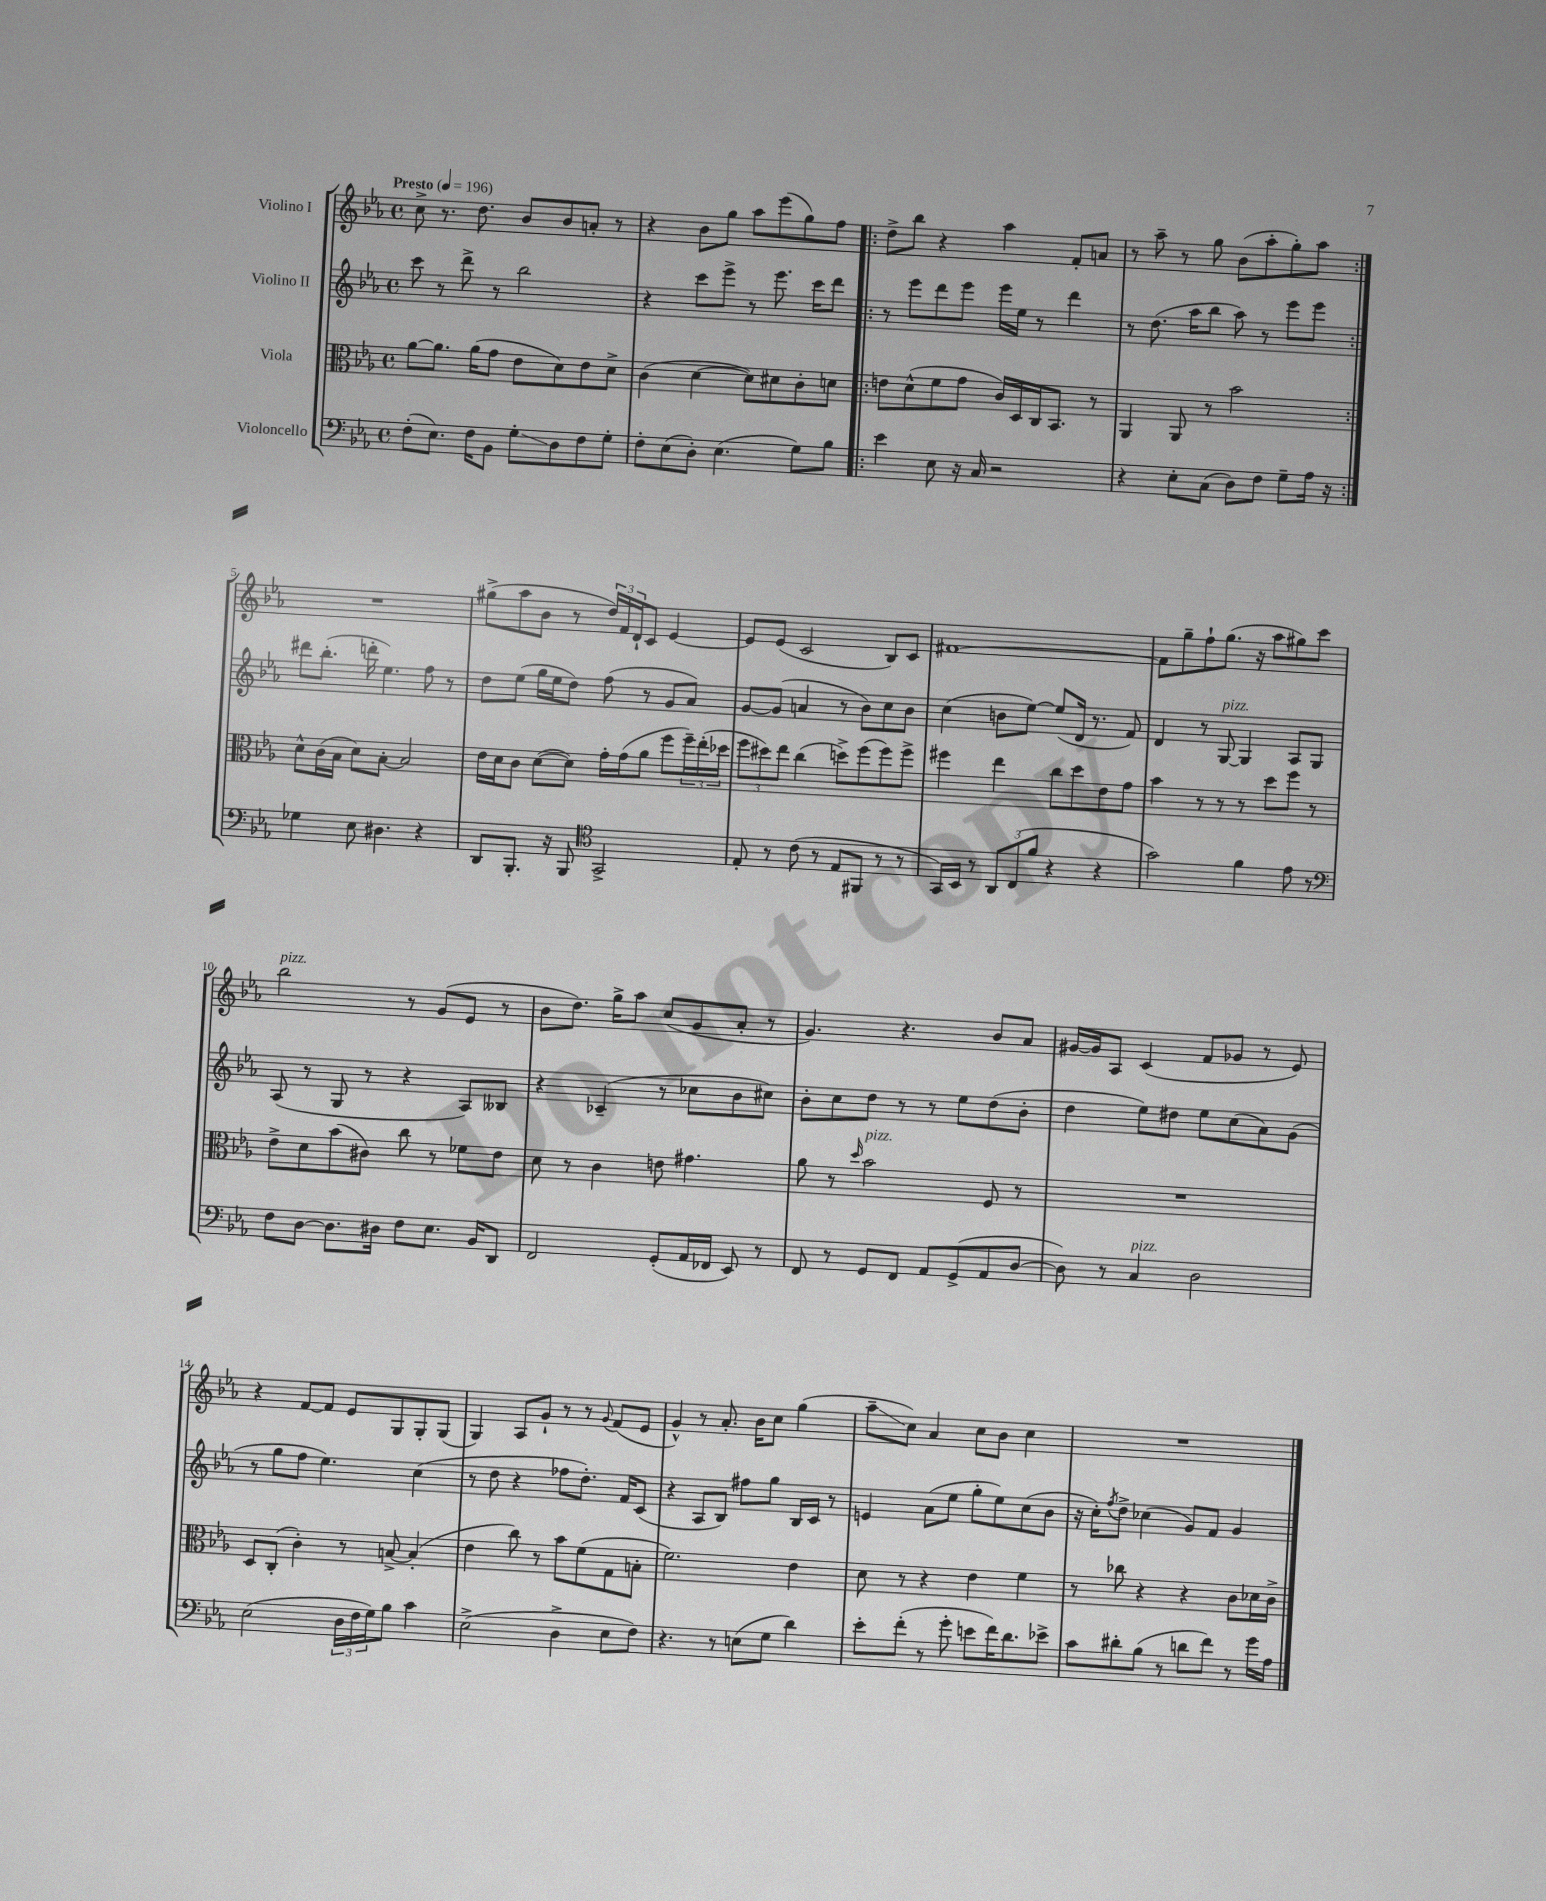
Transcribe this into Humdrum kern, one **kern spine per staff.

**kern	**kern	**kern	**kern
*staff4	*staff3	*staff2	*staff1
*clefF4	*clefC3	*clefG2	*clefG2
*k[b-e-a-]	*k[b-e-a-]	*k[b-e-a-]	*k[b-e-a-]
*M4/4	*M4/4	*M4/4	*M4/4
*met(c)	*met(c)	*met(c)	*met(c)
*MM196	*MM196	*MM196	*MM196
(8F'\L	[8a-\L	8ccc\	8cc^\
8.E-\J)	8.a-\]J	8r	8.r
.	.	8ddd^\	.
16F\LK	(16a-\LK	.	8.dd\
8BB-\J	8g\J	8r	.
8G'\L	8e-\L	2bb-\	8b-/L
8D\	8d\)	.	8b-/
8F\	8e-\	.	8a'/J
8G'\J	8d^\J	.	8r
=	=	=	=
8F'\L	(4c\	4r	4r
(8E-\	.	.	.
8D'\J)	[4d\	8ccc\L	8b-\L
(4.E-\	.	8eee-^\J	8gg\J
.	8d\]L)	8r	8aa-\L
.	8d#\	8.eee-\	(8eee-\
8G\L)	8c'\	.	8gg\)
.	.	16ccc\LK	.
8B-\J	8d\J	8ddd\J	8ff\J
=!|:	=!|:	=!|:	=!|:
4e-\	8e\L	8r	8dd^\L
.	(8d^^\	8eee-\L	8bb-\J
8E-\	8f\	8ddd\	4r
16r	8g\J	8eee-\J	.
16C/	.	.	.
2r	16c/LL)	16eee-\LL	4aa-\
.	16D/	16ee-\JJ	.
.	16C/J	8r	.
.	8.BB-/J	.	.
.	.	4ddd\	8f'/L
.	8r	.	8a/J
=	=	=	=
4r	4AA-/	8r	8r
.	.	(8.dd\	8aa-~\
8E-'\L	8AA-/	.	8r
.	.	16aa-\LK	.
(8C\J	8r	8bb-\J	8gg\
8D\L)	2b-\	8aa-\)	(8b-\L
8F\J	.	8r	8aa-'\
8G~\L	.	8eee-\L	8gg'\)
16A-\Jk	.	8eee-\J	8aa-\J
16r	.	.	.
=:|!	=:|!	=:|!	=:|!
4G-\	8d^^\L	8ddd#\L	1r
.	(16c\L	(8.bb-'\J	.
.	16B-\JJ	.	.
8E-\	8d\L)	.	.
.	.	16ddd'\	.
4.D#\	[8B-'\J	4.ee-\)	.
.	2B-/]	.	.
4r	.	8ff\	.
.	.	8r	.
=	=	=	=
8DD/L	16e-\LL	8dd\L	(8gg#^\L
.	16d\J	.	.
8.BBB-'/J	8c\J	(8ee-\J	8aa-\
.	([8d\L	16gg\LL	8b-\J
16r	.	16ee-\J	.
8BBB-/	8d\]J)	8dd\J)	8r
*clefC4	*	*	*
2GG^/	16g'\LL	(8ff\	24dd/LL)
.	.	.	24f/
.	(16g\J	.	.
.	.	.	24d`/J
.	8a-\J	8r	8c/J
.	8ff\L	8g/L	[4e-/
.	24ff~\L)	8a-/J)	.
.	(24ee-'\	.	.
.	24dd-\JJ	.	.
=	=	=	=
8E-'/	12ff\L	[8g/L	8e-/]L
.	12dd#\)	.	.
8r	.	(8g/]J	(8e-/J
.	12ee-\J	.	.
(8c\	(4cc\	4a/	2c/
8r	.	.	.
8E-/L	8dd^\L)	8r	.
8FF#/J	(8ff\	8b-\L)	.
8r	8ff\)	8cc\	8B-/L)
8r	8ff^\J	8b-\J	8c/J
=	=	=	=
16GG/LL)	4ff#\	(4cc\	[1f#
16BB-/JJ	.	.	.
8r	.	.	.
12AA-/L	4ee-\	8b\L	.
(12C/	.	.	.
.	.	[8ee-\J)	.
12f/J	.	.	.
4r	8cc\L	(8ee-/]L	.
.	8dd\	16d/Jk	.
.	.	8.r	.
4r	8e-\	.	.
.	8g\J	8f/)	.
=	=	=	=
2g\)	4b-\	4d/	8f#\]L
.	.	.	8gg~\
.	8r	8r	8ff`\
.	8r	[8G/	(8.gg\J
4f\	8r	4G/]	.
.	.	.	16r
.	8dd\L	.	8aa-\L
8e-\	8ff\J	8A-/L	8gg#\)
8r	8r	8G/J	8ccc\J
=	=	=	=
*clefF4	*	*	*
8F\L	8e-^\L	(8A-/	2bb-\
[8D\J	8d\	8r	.
8.D\]L	(8b-\	8G/	.
.	8c#\J)	8r	.
16D#\Jk	.	.	.
8F\L	8cc\	4r	8r
8.E-\J	8r	.	(8g/L
.	8f-\L	8A-/L)	8e-/J
16BB-/LK	.	.	.
8DD/J	8e-\J	8B--/J	8r
=	=	=	=
2FF/	8d\	4r	8b-\L
.	8r	.	8.dd\J)
.	4c\	(4c-~/	.
.	.	.	16gg^\LK
.	.	.	8aa-\J
(8GG'/L	8e\	8r	(8cc/L
16AA-/L	4.g#\	8cc-\L	8g/
16FF-/JJ	.	.	.
8EE-/)	.	8b-\	8a-'/J
8r	.	8cc#\J)	8r
=	=	=	=
8FF/	8a-\	8b-'\L	4.g/)
8r	8r	8cc\	.
.	16qqdd/	.	.
8GG/L	2b-\	8dd\J	.
8FF/J	.	8r	4.r
8AA-/L	.	8r	.
(8GG^/	.	8ee-\L	.
8AA-/	8F/	(8dd\	8b-/L
[8D/J	8r	8b-'\J	8a-/J
=	=	=	=
8D\])	1r	4dd\	[16g#/LL
.	.	.	16g#/]J
8r	.	.	8A-/J
4C/	.	8ee-\L)	(4c/
.	.	8dd#\J	.
2D\	.	8ee-\L	8f/L
.	.	(8cc\	8g-/J
.	.	8a-\)	8r
.	.	(8g\J	8e-/)
=	=	=	=
(2E-\	8D/L	8r	4r
.	(8C'/J	8gg\L	.
.	4c'\)	8ff\J	[8f/L
.	.	4.ee-\)	8f/]J
24D\LL	8r	.	8e-/L
24F\	.	.	.
24G\J)	.	.	.
8B-\J	[8B^/	.	8G/
4c\	(4B'/]	(4cc\	8G'/
.	.	.	(8G/J
=	=	=	=
(2E-^\	4e-\	8r	4G/)
.	.	8dd\	.
.	8cc\)	4r	8A-/L
.	8r	.	8g`/J
4D^\	8b-\L	8ff-\L	8r
.	(8f\	8.dd'\J)	8r
.	.	.	8qqg/
8E-\L	8G\	.	(8f/L
.	.	16f/LK	.
8F\J)	8B'\J	(8c/J	8e-/J
=	=	=	=
4.r	2.f\)	4r	4g^^/)
.	.	8A-/L	8r
8r	.	8B-/J)	8.a-'/
(8E\L	.	8ff#\L	.
.	.	.	16b-\LK
8G\J	.	8gg\J	8cc\J
4d\)	4e-\	16B-/LL	(4gg\
.	.	16c/JJ	.
.	.	8r	.
=	=	=	=
8e-'\L	8d\	4e/	8aa-~\L
(8f'\J	8r	.	8cc\J)
8r	4r	(8a-\L	4a-/
8g'\	.	8ee-\J	.
8e\L	4e-\	8gg'\L	8cc\L
16f\K)	.	8ee-\)	8b-\J
8.d\	.	.	.
.	4f\	(8cc\	4cc\
8e-^\J	.	8b-\J	.
=	=	=	=
8c\L	8r	16r	1r
.	.	16cc'\LK)	.
.	.	8qff/	.
8d#'\	8cc-\	8dd^\J	.
(8B-\J	4r	(4cc-\	.
8r	.	.	.
8d\L	4r	8g/L)	.
8f\J)	.	8f/J	.
8r	8c\L	4g/	.
16g\LL	16d-\L	.	.
16A-\JJ	16c^\JJ	.	.
==	==	==	==
*-	*-	*-	*-
